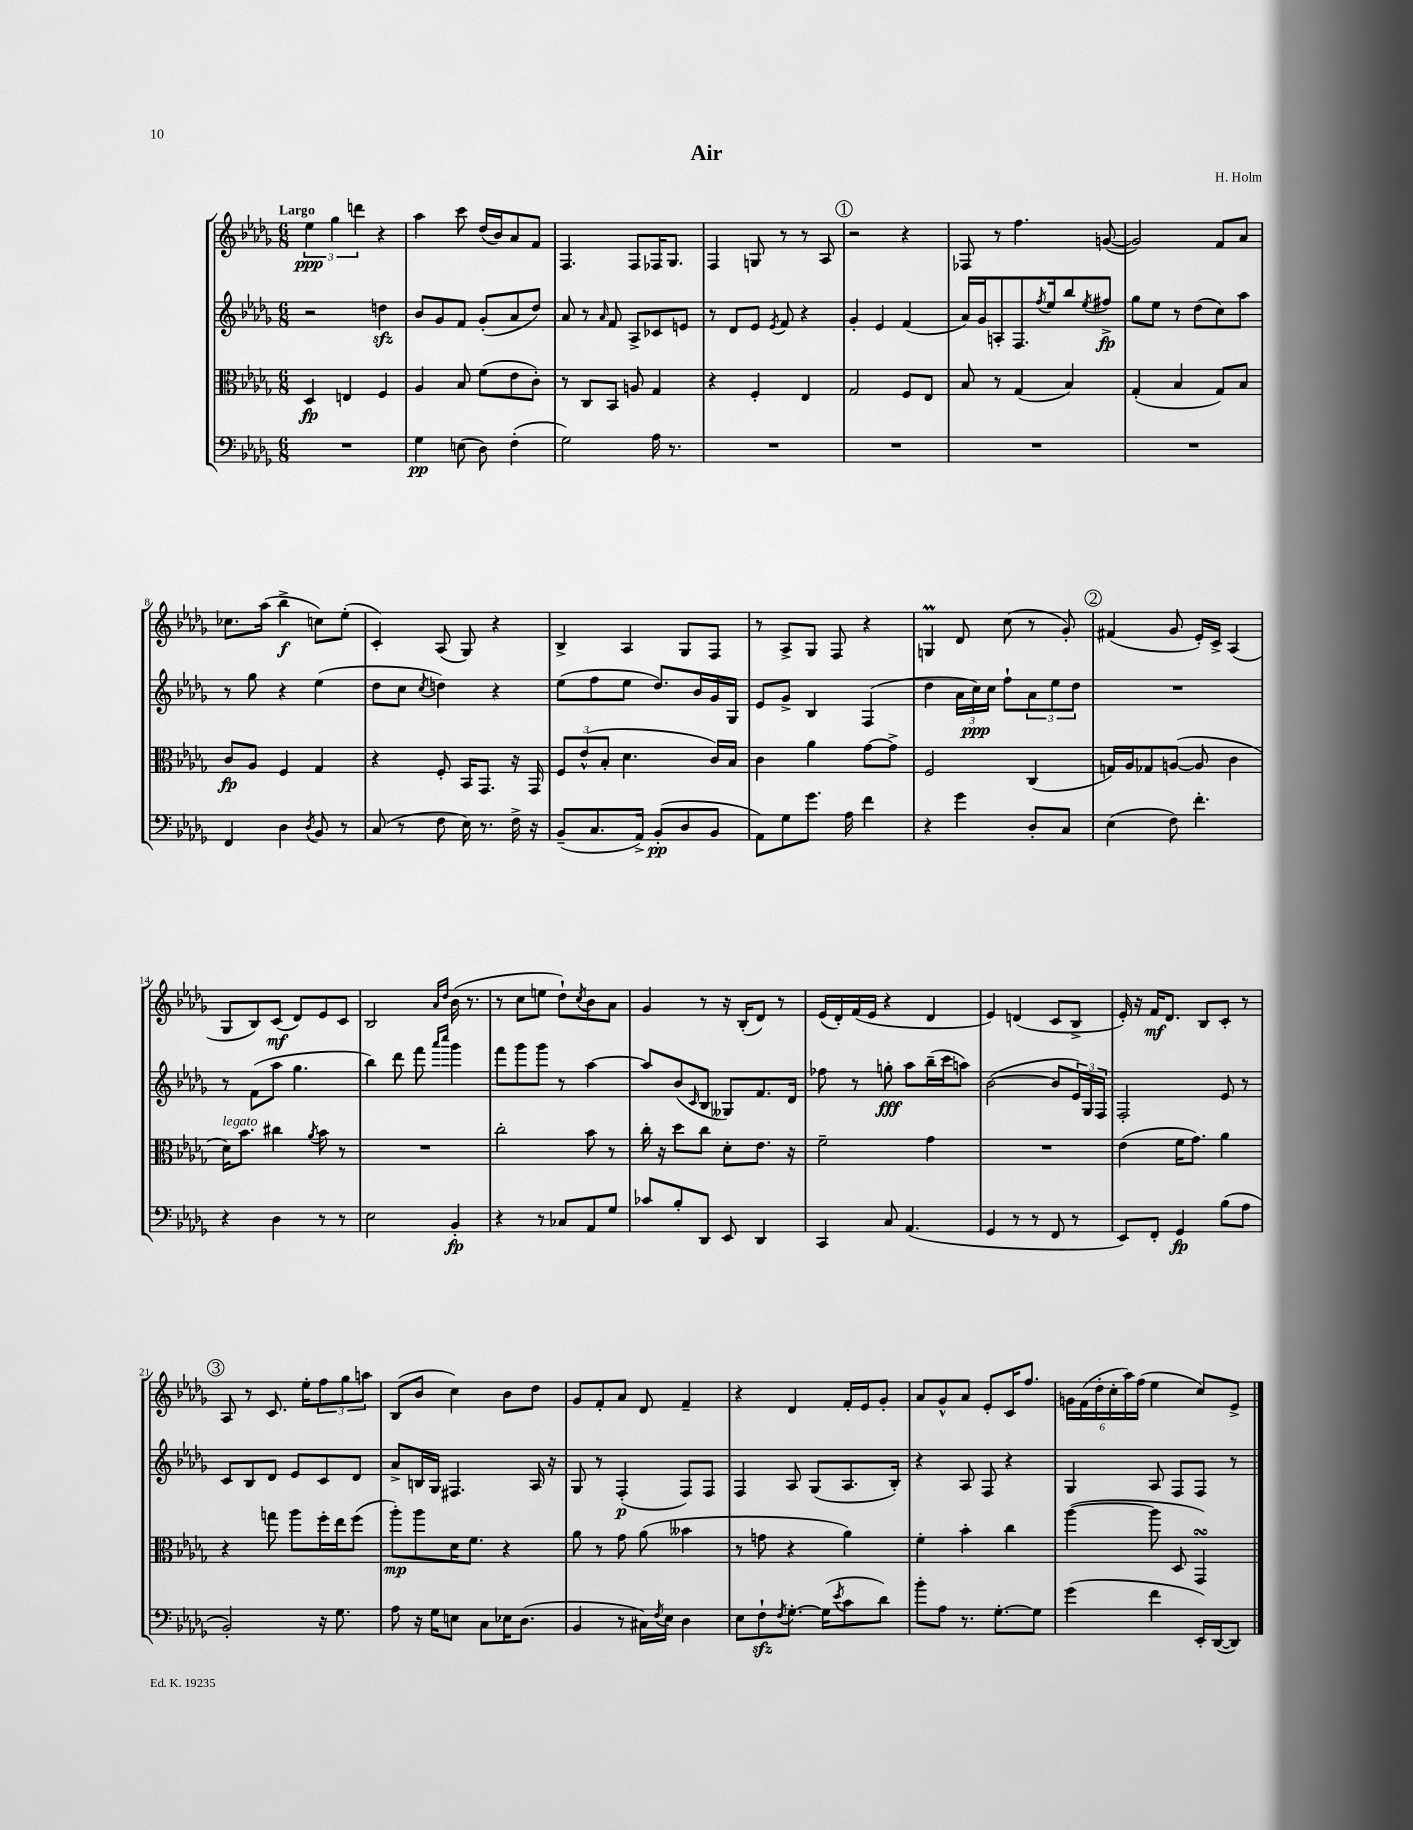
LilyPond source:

\header { title = "Air" composer = "H. Holm" }
<<
\new StaffGroup <<
\new Staff = "s0" {
    \clef treble \key des \major \numericTimeSignature \time 6/8 \tempo "Largo"
    \tuplet 3/2 { ees''4\ppp ges''4 d'''4 } r4 |
    aes''4 c'''8 des''16( bes'16) aes'8 f'8 |
    f4. f8 fes16 ges8. |
    f4 g8 r8 r8 aes8 |
    \mark \markup { \circle "1" } r2 r4 |
    fes8 r8 f''4. g'8~( |
    g'2) f'8 aes'8 |
    ces''8. aes''16( bes''4->\f c''8) ees''8-.( |
    c'4-.) aes8( ges8) r4 |
    bes4-> aes4 ges8 f8 |
    r8 aes8-> ges8 f8 r4 |
    g4\prall des'8 c''8( r8 ges'8-.) |
    \mark \markup { \circle "2" } fis'4( ges'8 ees'16-.) c'16-> aes4( |
    ges8 bes8) c'8\mf( des'8) ees'8 c'8 |
    bes2 \grace { aes'16 des''16 } bes'16( r8. |
    r8 c''8 e''8 des''8-!) \acciaccatura { c''8 } bes'8 aes'8 |
    ges'4 r8 r16 bes16-.( des'8) r8 |
    ees'16( des'16-.) f'16( ees'16 r4 des'4 |
    ees'4) d'4( c'8 bes8-> |
    ees'16-.) r16 f'16\mf des'8. bes8 c'8-. r8 |
    \mark \markup { \circle "3" } aes8 r8 c'8. ees''16-. \tuplet 3/2 { f''8 ges''8 a''8 } |
    bes8( bes'8 c''4) bes'8 des''8 |
    ges'8 f'8-. aes'8 des'8 f'4-- |
    r4 des'4 f'16-. ees'16 ges'8-. |
    aes'8 ges'8-^ aes'8 ees'8-. c'16 f''8. |
    \tuplet 6/4 { g'16 f'16( des''16-. c''16-. aes''16) f''16( } ees''4 c''8) ees'8-> \bar "|." |
}
\new Staff = "s1" {
    \clef treble \key des \major \numericTimeSignature \time 6/8
    r2 d''4\sfz |
    bes'8 ges'8 f'8 ges'8-.( aes'8 des''8) |
    aes'8 r8 \grace { aes'16 } f'8 aes8-> ces'8 e'8 |
    r8 des'8 ees'8 \acciaccatura { ees'8 } f'8 r4 |
    \mark \markup { \circle "1" } ges'4-. ees'4 f'4( |
    aes'16) ges'16 a8-. f8. \acciaccatura { f''8 } ees''16 bes''8 \acciaccatura { ees''8 } fis''8->\fp |
    ges''8 ees''8 r8 des''8( c''8) aes''8 |
    r8 ges''8 r4 ees''4( |
    des''8 c''8 \acciaccatura { c''8 } d''4) r4 |
    ees''8( f''8 ees''8 des''8.) bes'16 ges'16 ges16 |
    ees'8 ges'8-> bes4 f4( |
    des''4 \tuplet 3/2 { aes'16 c''16\ppp) c''16 } f''8-! \tuplet 3/2 { aes'8 ees''8 des''8 } |
    \mark \markup { \circle "2" } R2. |
    r8 f'8( aes''8 ges''4. |
    bes''4) des'''8 f'''8 \grace { aes'''16 c''''16 } ges'''4 |
    f'''8 ges'''8 ges'''8 r8 aes''4~ |
    aes''8 bes'8( \grace { c'16 } bes8 geses8) f'8. des'16 |
    fes''8 r8 g''8-.\fff aes''8 bes''16--( c'''16 a''8) |
    bes'2~( bes'8 \tuplet 3/2 { ees'16) ges16 f16 } |
    f2-. ees'8 r8 |
    \mark \markup { \circle "3" } c'8 bes8 des'8 ees'8 c'8 des'8 |
    aes'8-> b16 ges16 fis4. aes16 r16 |
    ges8 r8 f4-.\p( f8) f8 |
    f4 aes8 ges8( aes8. bes16-.) |
    r4 aes8 f8 r4 |
    ges4 aes8 f8 f8 r8 \bar "|." |
}
\new Staff = "s2" {
    \clef alto \key des \major \numericTimeSignature \time 6/8
    des4\fp e4 f4 |
    aes4 bes8 f'8( ees'8 c'8-.) |
    r8 c8 bes,8 a8 ges4 |
    r4 f4-. ees4 |
    \mark \markup { \circle "1" } ges2 f8 ees8 |
    bes8 r8 ges4( bes4) |
    ges4-.( bes4 ges8) bes8 |
    c'8\fp aes8 f4 ges4 |
    r4 f8-. bes,16 ges,8. r16 ges,16 |
    \tuplet 3/2 { f8 ees'8-^( bes8-. } des'4. c'16) bes16 |
    c'4 aes'4 ges'8~ ges'8-> |
    f2 c4( |
    \mark \markup { \circle "2" } g16) aes16 ges8 a8~( a8 c'4 |
    des'16^\markup { \italic "legato" }) bes'8. cis''4 \acciaccatura { aes'8 } bes'8 r8 |
    R2. |
    c''2-. bes'8 r8 |
    c''16-. r16 des''8 c''8 des'8-. ees'8. r16 |
    f'2-- ges'4 |
    R2. |
    ees'4( f'16 ges'8.) aes'4 |
    \mark \markup { \circle "3" } r4 g''8 aes''8 f''16-. ees''16 f''8( |
    aes''8-.\mp) aes''8 des'16 f'8. r4 |
    aes'8 r8 ges'8 aes'8( beses'4 |
    r8 g'8 r4 aes'4) |
    f'4-. bes'4-. c''4 |
    aes''4~( aes''8 des8 ges,4\turn) \bar "|." |
}
\new Staff = "s3" {
    \clef bass \key des \major \numericTimeSignature \time 6/8
    R2. |
    ges4\pp e8( des8) f4-.( |
    ges2) aes16 r8. |
    R2. |
    \mark \markup { \circle "1" } R2. |
    R2. |
    R2. |
    f,4 des4 \acciaccatura { des8 } bes,8 r8 |
    c8( r8 f8 ees16) r8. f16-> r16 |
    bes,8--( c8. aes,16->) bes,8-.\pp( des8 bes,8 |
    aes,8) ges8 ges'8. aes16 f'4 |
    r4 ges'4 des8-. c8 |
    \mark \markup { \circle "2" } ees4( f8) f'4.-. |
    r4 des4 r8 r8 |
    ees2 bes,4-.\fp |
    r4 r8 ces8 aes,8 ges8 |
    ces'8 bes8-. des,8 ees,8 des,4 |
    c,4 c8 aes,4.( |
    ges,4 r8 r8 f,8 r8 |
    ees,8) f,8-. ges,4\fp bes8( aes8 |
    \mark \markup { \circle "3" } bes,2-.) r16 ges8. |
    aes8 r16 ges16 e8 c8 ees16 des8.( |
    bes,4 r8 cis16) \acciaccatura { f8 } ees16 des4 |
    ees8 f8-!\sfz \acciaccatura { f8 } ges8.~-. ges16( \acciaccatura { ees'8 } c'8 des'8) |
    bes'8-. aes8 r8. ges8.~-. ges8 |
    ges'4( f'4 ees,16-.) des,16~( des,8) \bar "|." |
}
>>
>>
